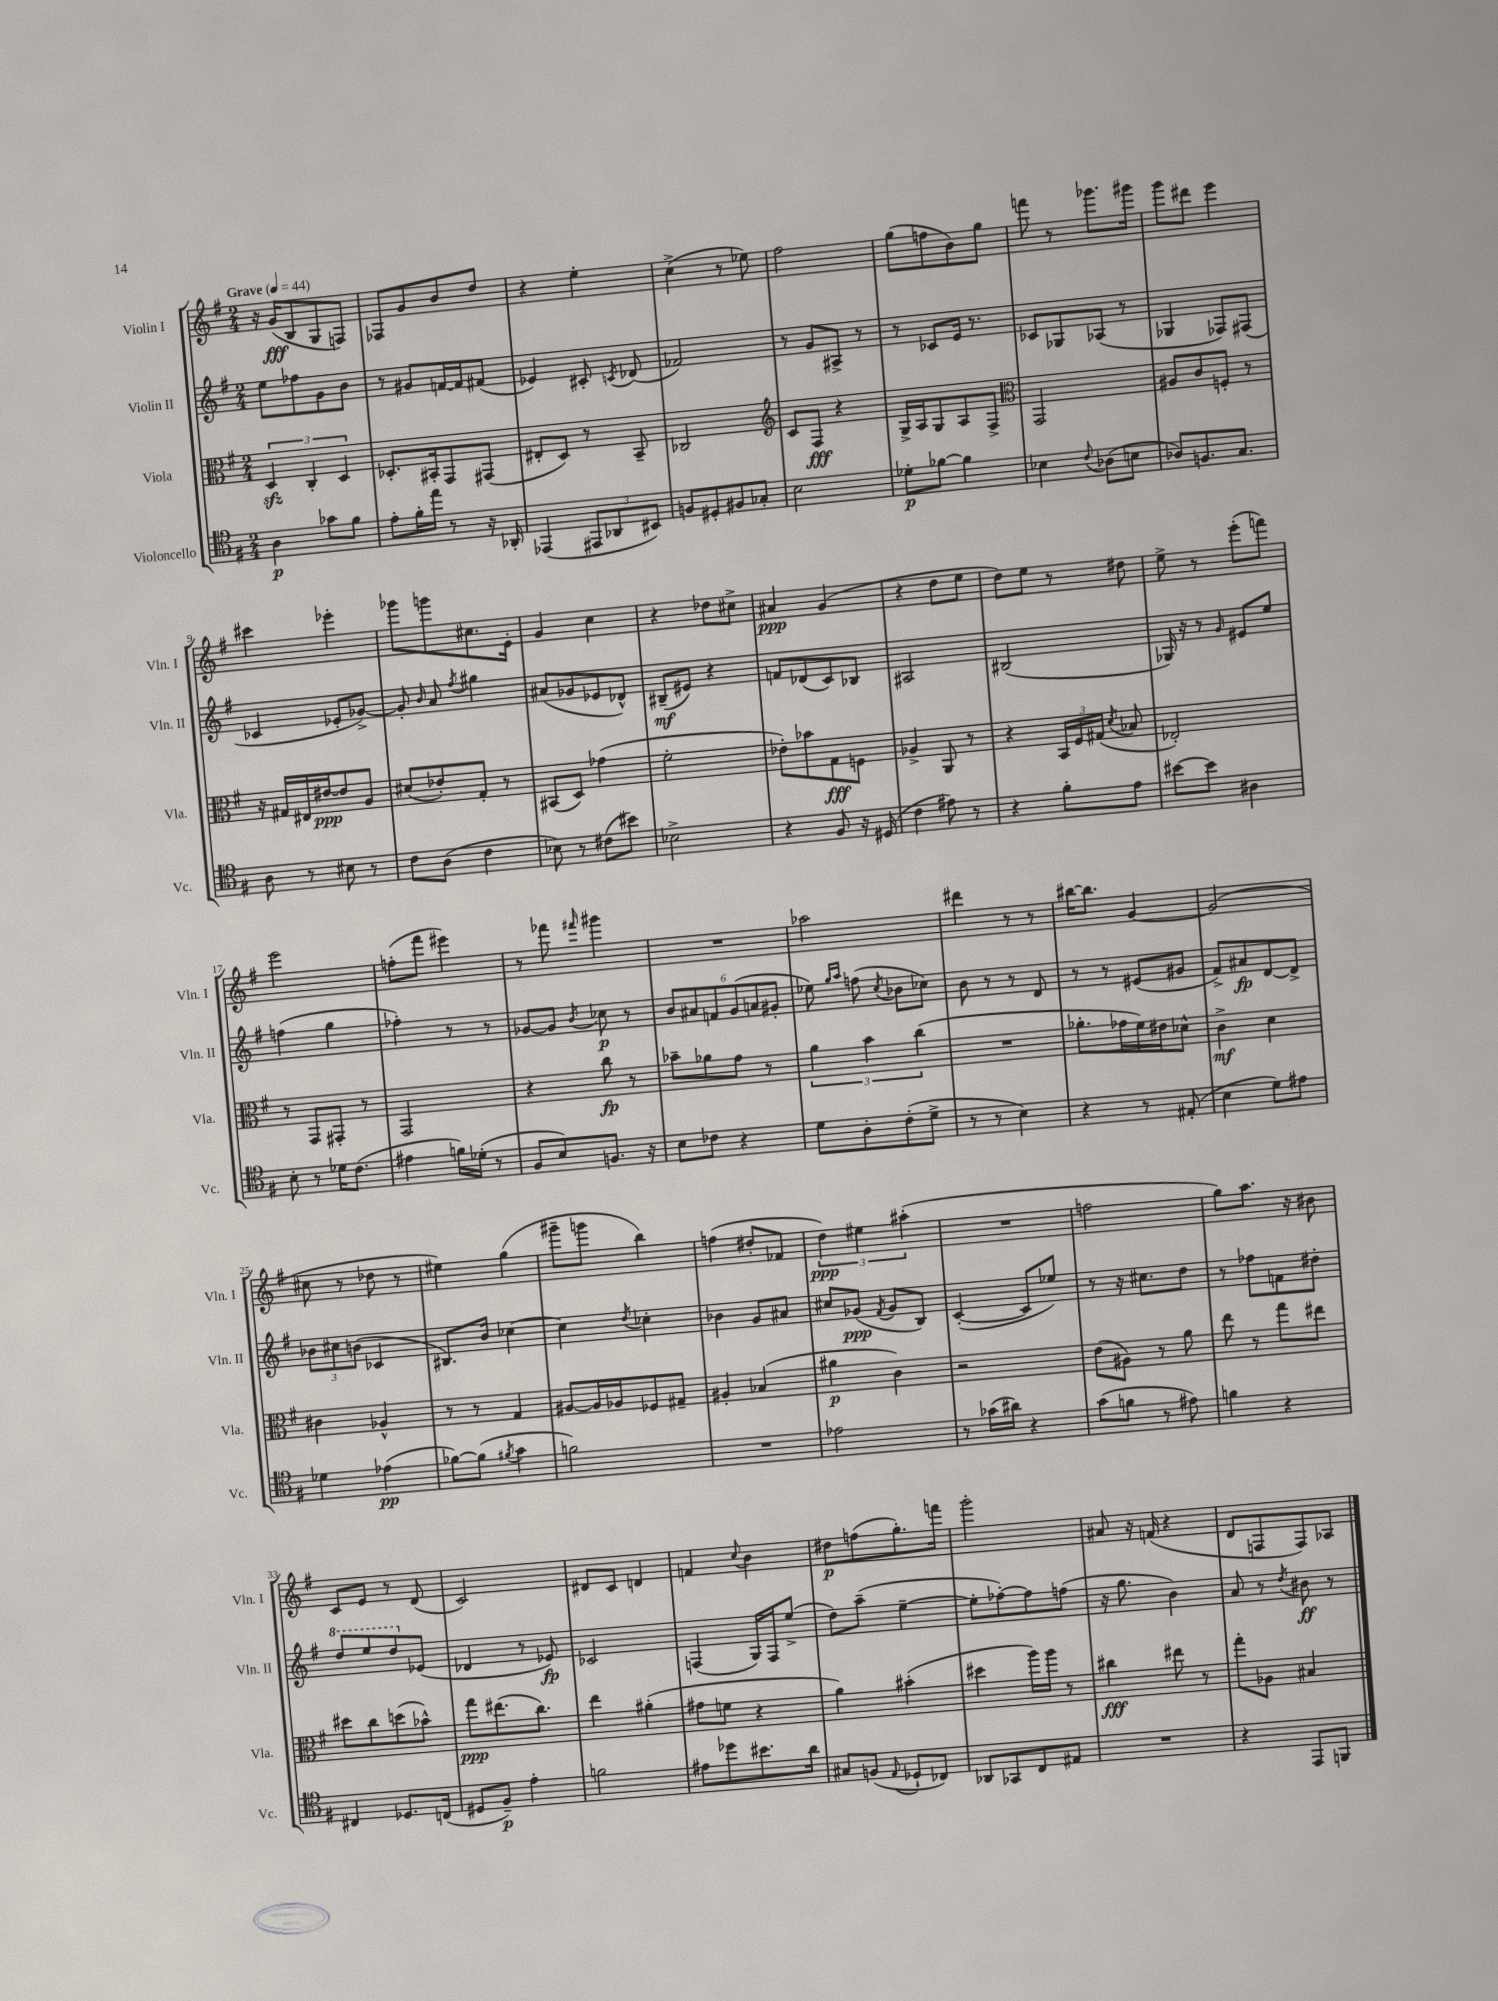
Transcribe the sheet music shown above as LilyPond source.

<<
\new StaffGroup <<
\new Staff = "s0" \with { instrumentName = "Violin I" shortInstrumentName = "Vln. I" } {
    \clef treble \key g \major \numericTimeSignature \time 2/4 \tempo "Grave" 4 = 44
    \autoBeamOff r16 g'16[\fff( b8 g8 f8]) |
    fes8[ g'8 b'8 d''8] |
    r4 e''4-. |
    c''4->( r8 ees''8) |
    fis''2 |
    g''8[( f''8 b'8) g''8] |
    f'''8 r8 ges'''8.[ gis'''16] |
    g'''8[ dis'''8] e'''4 |
    cis'''4 ees'''4-. |
    ges'''8[ g'''8 cis''8. e'16]-. |
    g'4 c''4 |
    r4 des''8[ cis''8]-> |
    ais'4\ppp g'4( |
    r4 d''8[ e''8] |
    d''8[) e''8] r8 dis''8 |
    e''8-> r8 e'''8[-.( f'''8]) |
    e'''2 |
    f''8[-.( fis'''8] eis'''4) |
    r8 fes'''8 \grace { fis'''16 } gis'''4 |
    R2 |
    aes''2 |
    dis'''4 r8 r8 |
    bis''16[~ bis''8.] g'4~ |
    g'2( |
    cis''8 r8 des''8 r8 |
    eis''4) g''4( |
    gis'''8[-- g'''8] b''4) |
    f''4( dis''8[-. fes'8] |
    \tuplet 3/2 { d''4\ppp) eis''4 ais''4-.( } |
    R2 |
    f''2 |
    g''8[) a''8.] r16 bis'8 |
    c'8[ e'8] r8 d'8( |
    c'2) |
    dis'8[ c'8] d'4 |
    f'4 \appoggiatura { c''8 } b'4 |
    dis''8[\p f''8( g''8.-.) f'''16] |
    g'''2-. |
    ais'8 r16 f'16( r4 |
    d'8[ f8 f8) aes8] \bar "|." |
}
\new Staff = "s1" \with { instrumentName = "Violin II" shortInstrumentName = "Vln. II" } {
    \clef treble \key g \major \numericTimeSignature \time 2/4
    \autoBeamOff e''8[ fes''8 g'8 b'8] |
    r8 gis'8[ f'16~ f'16 fis'8]( |
    ees'4) cis'8-. \acciaccatura { c'8 } des'8( |
    fes'2) |
    r8 g'8[ ais8]-> r8 |
    r8 ces'8[ e'16] r8. |
    ces'8[ ges8 aes8]( r8 |
    ges4 fes8[) fis8]( |
    ces'4 ees'8[-. ges'8]~->) |
    ges'8-. \grace { b'16 } a'8 \acciaccatura { fis''8 } gis''4 |
    ais'8[( ges'8 ees'8 des'8]-^) |
    bis8[--\mf( eis'8]) r4 |
    f'8[ des'8( c'8) bes8] |
    ais2 |
    bis2( |
    ges16) r16 r8 \grace { g'16 } eis'8[ e''8] |
    f''4( g''4 |
    fes''4-.) r8 r8 |
    ges'8[~ ges'8] \acciaccatura { b'8 } ces''8\p r8 |
    \tuplet 6/4 { b'8[ ais'8 f'8 g'8( a'8 gis'8]-. } |
    ees''8) \grace { g''16[ a''16] } f''8( \acciaccatura { c''8 } bes'8[ ces''8]) |
    b'8 r8 r8 d'8 |
    r8 r8 eis'8[( gis'8] |
    fis'8[->) ais'8\fp d'8~ d'8]-> |
    \tuplet 3/2 { bes'8[ cis''8 b'8]( } ces'4 |
    bis8.[) b'16] ces''4~ |
    ces''4 \acciaccatura { d''8 } ces''4-. |
    bes'4 g'8[ ais'8] |
    cis''8[ ges'8]\ppp( \acciaccatura { fis'8 } ges'8[ b8]) |
    c'4~-.( c'8[ ees''8]) |
    r8 r16 cis''8.[ d''8] |
    r8 fes''8[ f'8 dis''8]-. |
    \ottava #1 d'''8[ e'''8 d'''8 \ottava #0 ees'8]( |
    des'4 r8 ees'8\fp) |
    ces'2 |
    f4( g16[) f16 e''8]->( |
    d''8[) a''8]--( e''4~-- |
    e''8[-. fes''8~-.) fes''8 f''8]( |
    r16 g''8. b'4) |
    a'8 r8 \acciaccatura { d''8 } bis'8\ff r8 \bar "|." |
}
\new Staff = "s2" \with { instrumentName = "Viola" shortInstrumentName = "Vla." } {
    \clef alto \key g \major \numericTimeSignature \time 2/4
    \autoBeamOff \tuplet 3/2 { d4\sfz c4-. d4 } |
    des8.[-. bis,16-. g,8 gis,8]( |
    eis8[-. d8]) r8 b,8-- |
    ces2 |
    \clef treble c'8[ fis8]\fff r4 |
    g16[-> a16 g8 a8 fis8]-> |
    \clef alto g,2 |
    ais8[ c'8 f8]-. r8 |
    r16 gis16[ eis16 eis'16~\ppp eis'8 a8] |
    dis'8[( ees'8-.) g8]-. r8 |
    bis,8[( d8]) ges'4( |
    fis'2-. |
    ees'8[-.) bes'8 g8\fff f8] |
    aes4-> a,8 r8 |
    r4 \tuplet 3/2 { b,16[ fis16 gis16]( } \acciaccatura { d'8 } bes8 |
    ees2-.) |
    r8 g,8[ gis,8]-. r8 |
    g,2 |
    r4 c''8\fp r8 |
    bes'8[-- aes'8 g'8] r8 |
    \tuplet 3/2 { a'4 b'4 c''4( } |
    R2 |
    aes'8.[-. ges'16 fis'16) eis'16 des'8]-^ |
    c'4->\mf d'4 |
    cis'4 aes4-^ |
    r8 r8 g4 |
    ais8[~ ais16 aes16 fes8 gis8]-- |
    ais4-. bes4( |
    ais'4\p c'4) |
    r2 |
    e'8[( ais8]) r8 a'8 |
    e''8 r8 g''8[ eis''8] |
    dis''8[ c''8 d''8( bes'8]-^) |
    g''8[\ppp eis''8.( c''8.]) |
    e''4 ais'4-.( |
    gis'8[ f'8] r4 |
    a'4) bis'4-.( |
    dis''4 a''16[) a''16] r8 |
    cis''4\fff eis''8 r8 |
    g''8[-. aes8] bis4 \bar "|." |
}
\new Staff = "s3" \with { instrumentName = "Violoncello" shortInstrumentName = "Vc." } {
    \clef tenor \key g \major \numericTimeSignature \time 2/4
    \autoBeamOff a4\p ges'8[ fis'8] |
    e'8[-. fis'16-. e''16] r8 r16 aes,16-. |
    ees,4( \tuplet 3/2 { eis,8[ aes,8 bis,8]) } |
    f8[ dis8-. fis8 ges8]-. |
    b2 |
    des'8[-.\p fes'8]~ fes'4 |
    bes4 \appoggiatura { c'8 } aes8[( b8] |
    aes8[) f8. g8.] |
    a8 r8 bis8 r8 |
    c'8[ a8]( c'4 |
    bes8) r8 cis'8[( bis'8]) |
    bes2-> |
    r4 fis8 r16 dis16( |
    c'4 eis'8) r8 |
    r4 fis'8[-. e'8] |
    bis'8[~ bis'8] ais4 |
    b8-. r8 des'16[ c'8.]( |
    eis'4 f'16[) des'16]-.( r8 |
    fis8[ b8) f8.] r16 |
    b8[ ces'8] r4 |
    d'8[ a8-. c'8-.( d'8]-> |
    r8 r8 b4) |
    r4 r8 eis8-.( |
    b4 d'8[) eis'8] |
    des'4 ees'4\pp( |
    fes'8[~) fes'8]( \acciaccatura { fis'8 } g'4 |
    f'2) |
    R2 |
    ees'2 |
    r8 ges'16[( ais'16]) r4 |
    g'8[( f'8] r8 eis'8) |
    f'4 r4 |
    cis4 des8.[ c16]( |
    dis8[ fis8]--\p) e'4-. |
    f'2 |
    eis'8[ des''8 bis'8. a'16] |
    gis8[ f8]( \appoggiatura { e8 } des8[-! ces8]) |
    aes,8[ ges,8 c8 eis8] |
    R2 |
    r4 e,8[ f,8] \bar "|." |
}
>>
>>
